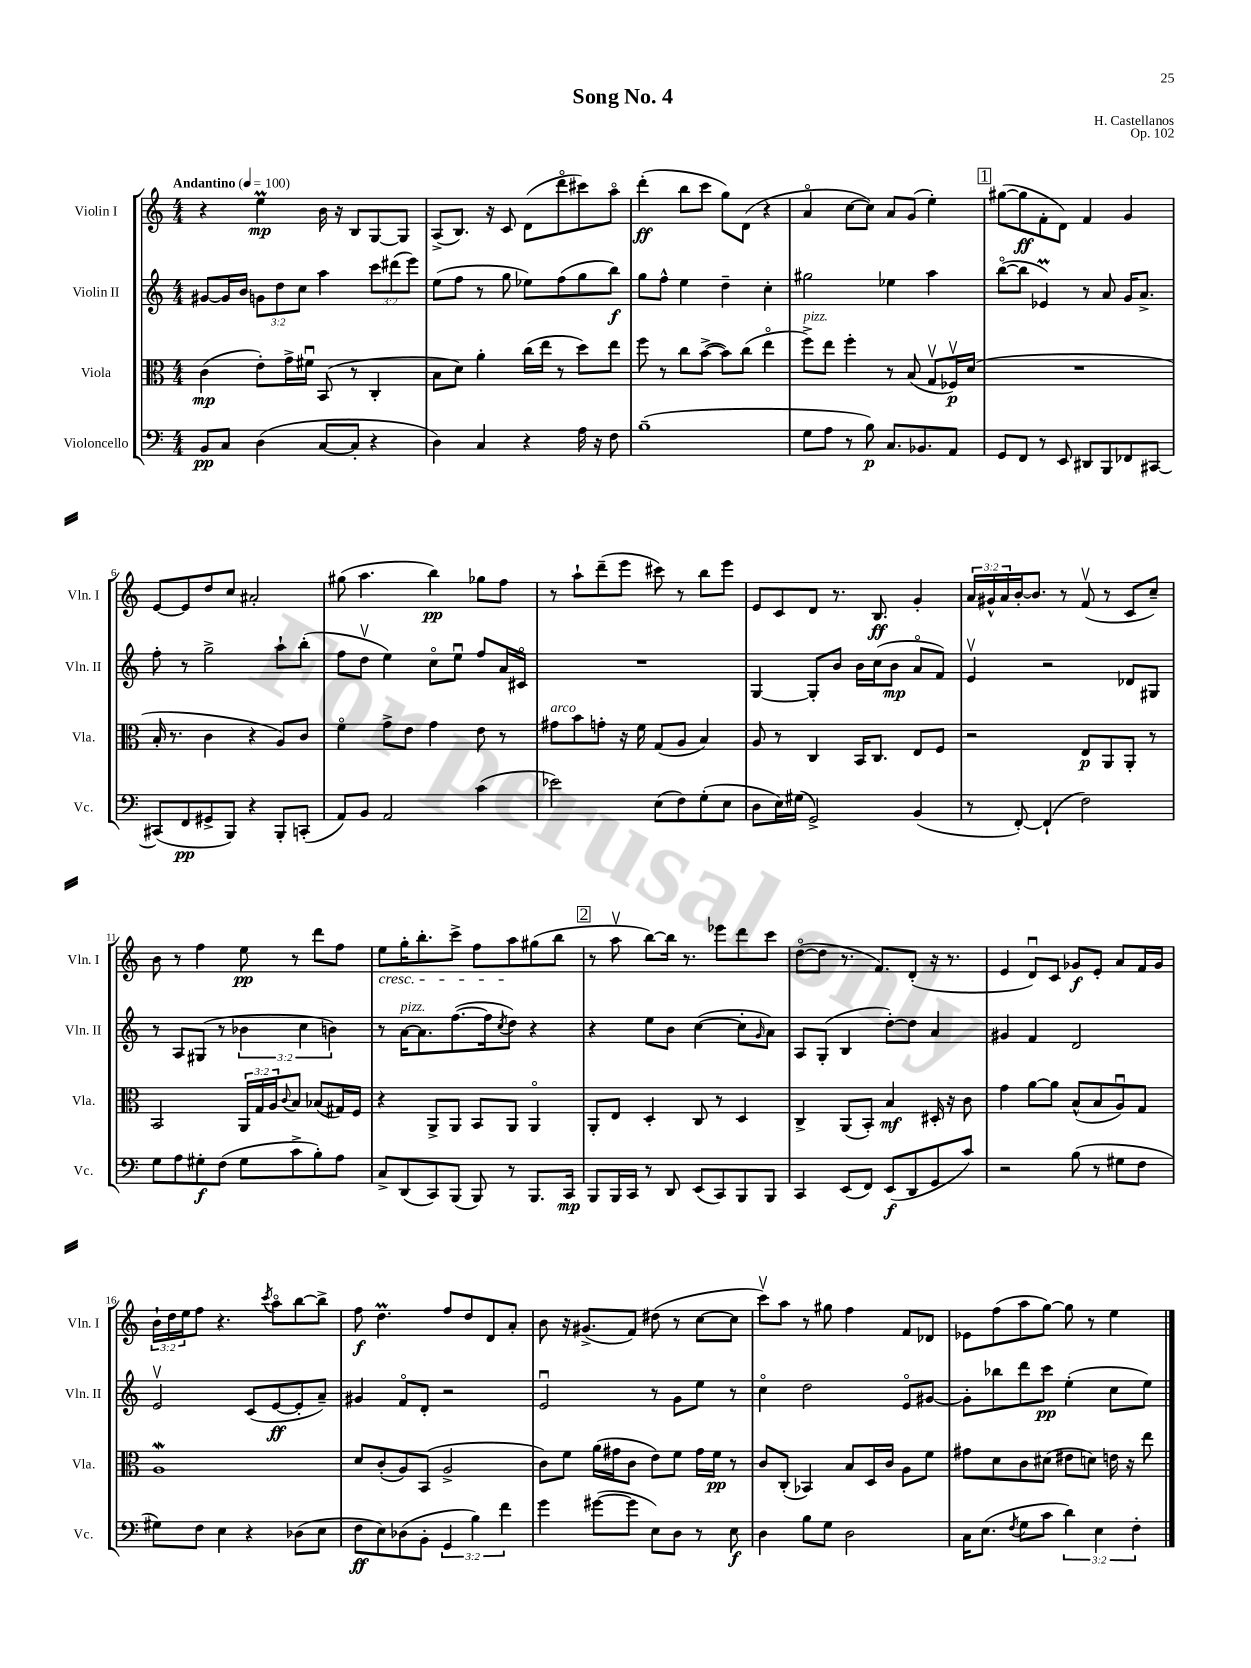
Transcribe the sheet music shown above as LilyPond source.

\header { title = "Song No. 4" composer = "H. Castellanos" opus = "Op. 102" }
<<
\new StaffGroup <<
\new Staff = "s0" \with { instrumentName = "Violin I" shortInstrumentName = "Vln. I" } {
    \clef treble \key c \major \numericTimeSignature \time 4/4 \override Staff.TupletNumber.text = #tuplet-number::calc-fraction-text \tempo "Andantino" 4 = 100
    r4 e''4\prall\mp b'16 r16 b8 g8~ g8 |
    a8->( b8.) r16 c'8 d'8( d'''8\flageolet cis'''8) a''8\flageolet |
    d'''4-.\ff( b''8 c'''8 g''8) d'8( r4 |
    a'4\flageolet c''8~ c''8) a'8 g'8( e''4-.) |
    \mark \markup { \box "1" } gis''8~( gis''8\ff f'8-. d'8) f'4 g'4 |
    e'8~ e'8 d''8 c''8 ais'2-. |
    gis''8( a''4. b''4\pp) ges''8 f''8 |
    r8 a''8-! d'''8--( e'''8 cis'''8) r8 b''8 e'''8 |
    e'8 c'8 d'8 r8. b8.\ff g'4-. |
    \tuplet 3/2 { a'16 gis'16-^ a'16 } b'16~-. b'8. r8 f'8\upbow( r8 c'8 c''8--) |
    b'8 r8 f''4 e''8\pp r8 d'''8 f''8 |
    e''8\cresc g''16-. b''8.-. c'''8-> f''8 a''8\! gis''8( b''8 |
    \mark \markup { \box "2" } r8 a''8\upbow b''8~) b''16 r8. ees'''8 d'''8 c'''8 |
    d''8~\flageolet( d''8 r8. f'8.) d'8-.( r16 r8. |
    e'4 d'8\downbow) c'8 ges'8\f e'8-. a'8 f'16 ges'16 |
    \tuplet 3/2 { b'16-! d''16 e''16 } f''8 r4. \acciaccatura { c'''8 } a''8\flageolet b''8~ b''8-> |
    f''8\f d''4.\prall f''8 d''8 d'8 a'8-. |
    b'8 r16 gis'8.->( f'8) dis''8( r8 c''8~ c''8 |
    c'''8\upbow) a''8 r8 gis''8 f''4 f'8 des'8 |
    ees'8 f''8( a''8 g''8~) g''8 r8 e''4 \bar "|." |
}
\new Staff = "s1" \with { instrumentName = "Violin II" shortInstrumentName = "Vln. II" } {
    \clef treble \key c \major \numericTimeSignature \time 4/4 \override Staff.TupletNumber.text = #tuplet-number::calc-fraction-text
    gis'8~ gis'16 b'16 \tuplet 3/2 { g'8 d''8 c''8 } a''4 \tuplet 3/2 { c'''8 dis'''8( e'''8) } |
    e''8( f''8 r8 g''8 ees''8) f''8( g''8 b''8\f) |
    g''8 f''8-^ e''4 d''4-- c''4-. |
    gis''2 ees''4 a''4 |
    \mark \markup { \box "1" } b''8~\flageolet( b''8 ees'4\prall) r8 a'8 g'16 a'8.-> |
    f''8-. r8 g''2-> a''8-! b''8-.( |
    f''8 d''8\upbow e''4) c''8\flageolet e''8\downbow f''8 a'16 cis'16\flageolet |
    R1 |
    g4~ g8-. b'8 b'16 c''16( b'8\mp a'8\flageolet f'8) |
    e'4\upbow r2 des'8 gis8 |
    r8 a8 gis8( r8 \tuplet 3/2 { bes'4 c''4 b'4) } |
    r8 a'16~^\markup { \italic "pizz." } a'8. f''8.~( f''16 \acciaccatura { c''8 } d''8) r4 |
    \mark \markup { \box "2" } r4 e''8 b'8 c''4~( c''8-. \grace { g'16 } a'8) |
    a8 g8-.( b4 d''8~-.) d''8 a'4 |
    gis'4 f'4 d'2 |
    e'2\upbow c'8( e'8~\ff e'8-. a'8--) |
    gis'4 f'8\flageolet d'8-. r2 |
    e'2\downbow r8 g'8 e''8 r8 |
    c''4\flageolet d''2 e'8\flageolet gis'8~ |
    gis'8-. bes''8 d'''8 c'''8\pp e''4-.( c''8 e''8) \bar "|." |
}
\new Staff = "s2" \with { instrumentName = "Viola" shortInstrumentName = "Vla." } {
    \clef alto \key c \major \numericTimeSignature \time 4/4 \override Staff.TupletNumber.text = #tuplet-number::calc-fraction-text
    c'4\mp( e'8-.) g'16-> fis'16\downbow b,8( r8 c4-. |
    b8 d'8) a'4-. c''16( e''16 r8 d''8) e''8 |
    f''8 r8 c''8 b'8~->( b'8) c''8( e''4\flageolet |
    f''8->^\markup { \italic "pizz." }) e''8 f''4-. r8 b8( g8\upbow fes16\upbow\p) d'16( |
    \mark \markup { \box "1" } R1 |
    b16-. r8. c'4 r4 a8) c'8 |
    f'4\flageolet g'8-> e'8 g'4 e'8 r8 |
    gis'8^\markup { \italic "arco" } b'8 g'8-. r16 f'16 g8( a8 b4) |
    a8 r8 c4 b,16 c8. e8 f8 |
    r2 e8\p a,8 a,8-. r8 |
    b,2 \tuplet 3/2 { a,16 g16 a16 } \appoggiatura { c'8 } b8 bes8( gis16) f16 |
    r4 a,8-> a,8 b,8 a,8 a,4\flageolet |
    \mark \markup { \box "2" } a,8-. e8 d4-. c8 r8 d4 |
    c4-> a,8( b,8-.) b4\mf dis16-. r16 c'8 |
    g'4 a'8~ a'8 b8-^( b8 a8\downbow) g8 |
    a1\mordent |
    d'8 c'8-.( a8) b,8( a2-> |
    c'8) f'8 a'16( gis'16 c'8 e'8) f'8 gis'16 f'16\pp r8 |
    c'8 c8-.( bes,4) b8 d16 c'16 a8 f'8 |
    gis'8 d'8 c'8 dis'8( eis'8 d'8) e'16 r16 e''8 \bar "|." |
}
\new Staff = "s3" \with { instrumentName = "Violoncello" shortInstrumentName = "Vc." } {
    \clef bass \key c \major \numericTimeSignature \time 4/4 \override Staff.TupletNumber.text = #tuplet-number::calc-fraction-text
    b,8\pp c8 d4( c8~ c8-. r4 |
    d4) c4 r4 a16 r16 f8 |
    b1--( |
    g8 a8 r8 b8\p) c8. bes,8. a,8 |
    \mark \markup { \box "1" } g,8 f,8 r8 e,8 dis,8 b,,8 fes,8 cis,8~ |
    cis,8( f,8\pp gis,8-> b,,8) r4 b,,8-. c,8-.( |
    a,8) b,8 a,2 c'4( |
    ees'2) e8( f8) g8-.( e8 |
    d8 e16) gis16( g,2->) b,4( |
    r8 f,8~-.) f,4-!( f2) |
    g8 a8 gis8-.\f f8( gis8 c'8-> b8-.) a8 |
    c8-> d,8( c,8) b,,8( b,,8) r8 b,,8. c,16\mp |
    \mark \markup { \box "2" } b,,8 b,,16 c,16 r8 d,8 e,8( c,8) b,,8 b,,8 |
    c,4 e,8( f,8) e,8\f( d,8 g,8 c'8) |
    r2 b8( r8 gis8 f8 |
    gis8) f8 e4 r4 des8( e8 |
    f8\ff e8) des8( b,8-. \tuplet 3/2 { g,4 b4) f'4 } |
    g'4 gis'8~( gis'8 e8) d8 r8 e8\f |
    d4 b8 g8 d2 |
    c16 e8.( \acciaccatura { f8 } g8 c'8 \tuplet 3/2 { d'4) e4 f4-. } \bar "|." |
}
>>
>>
